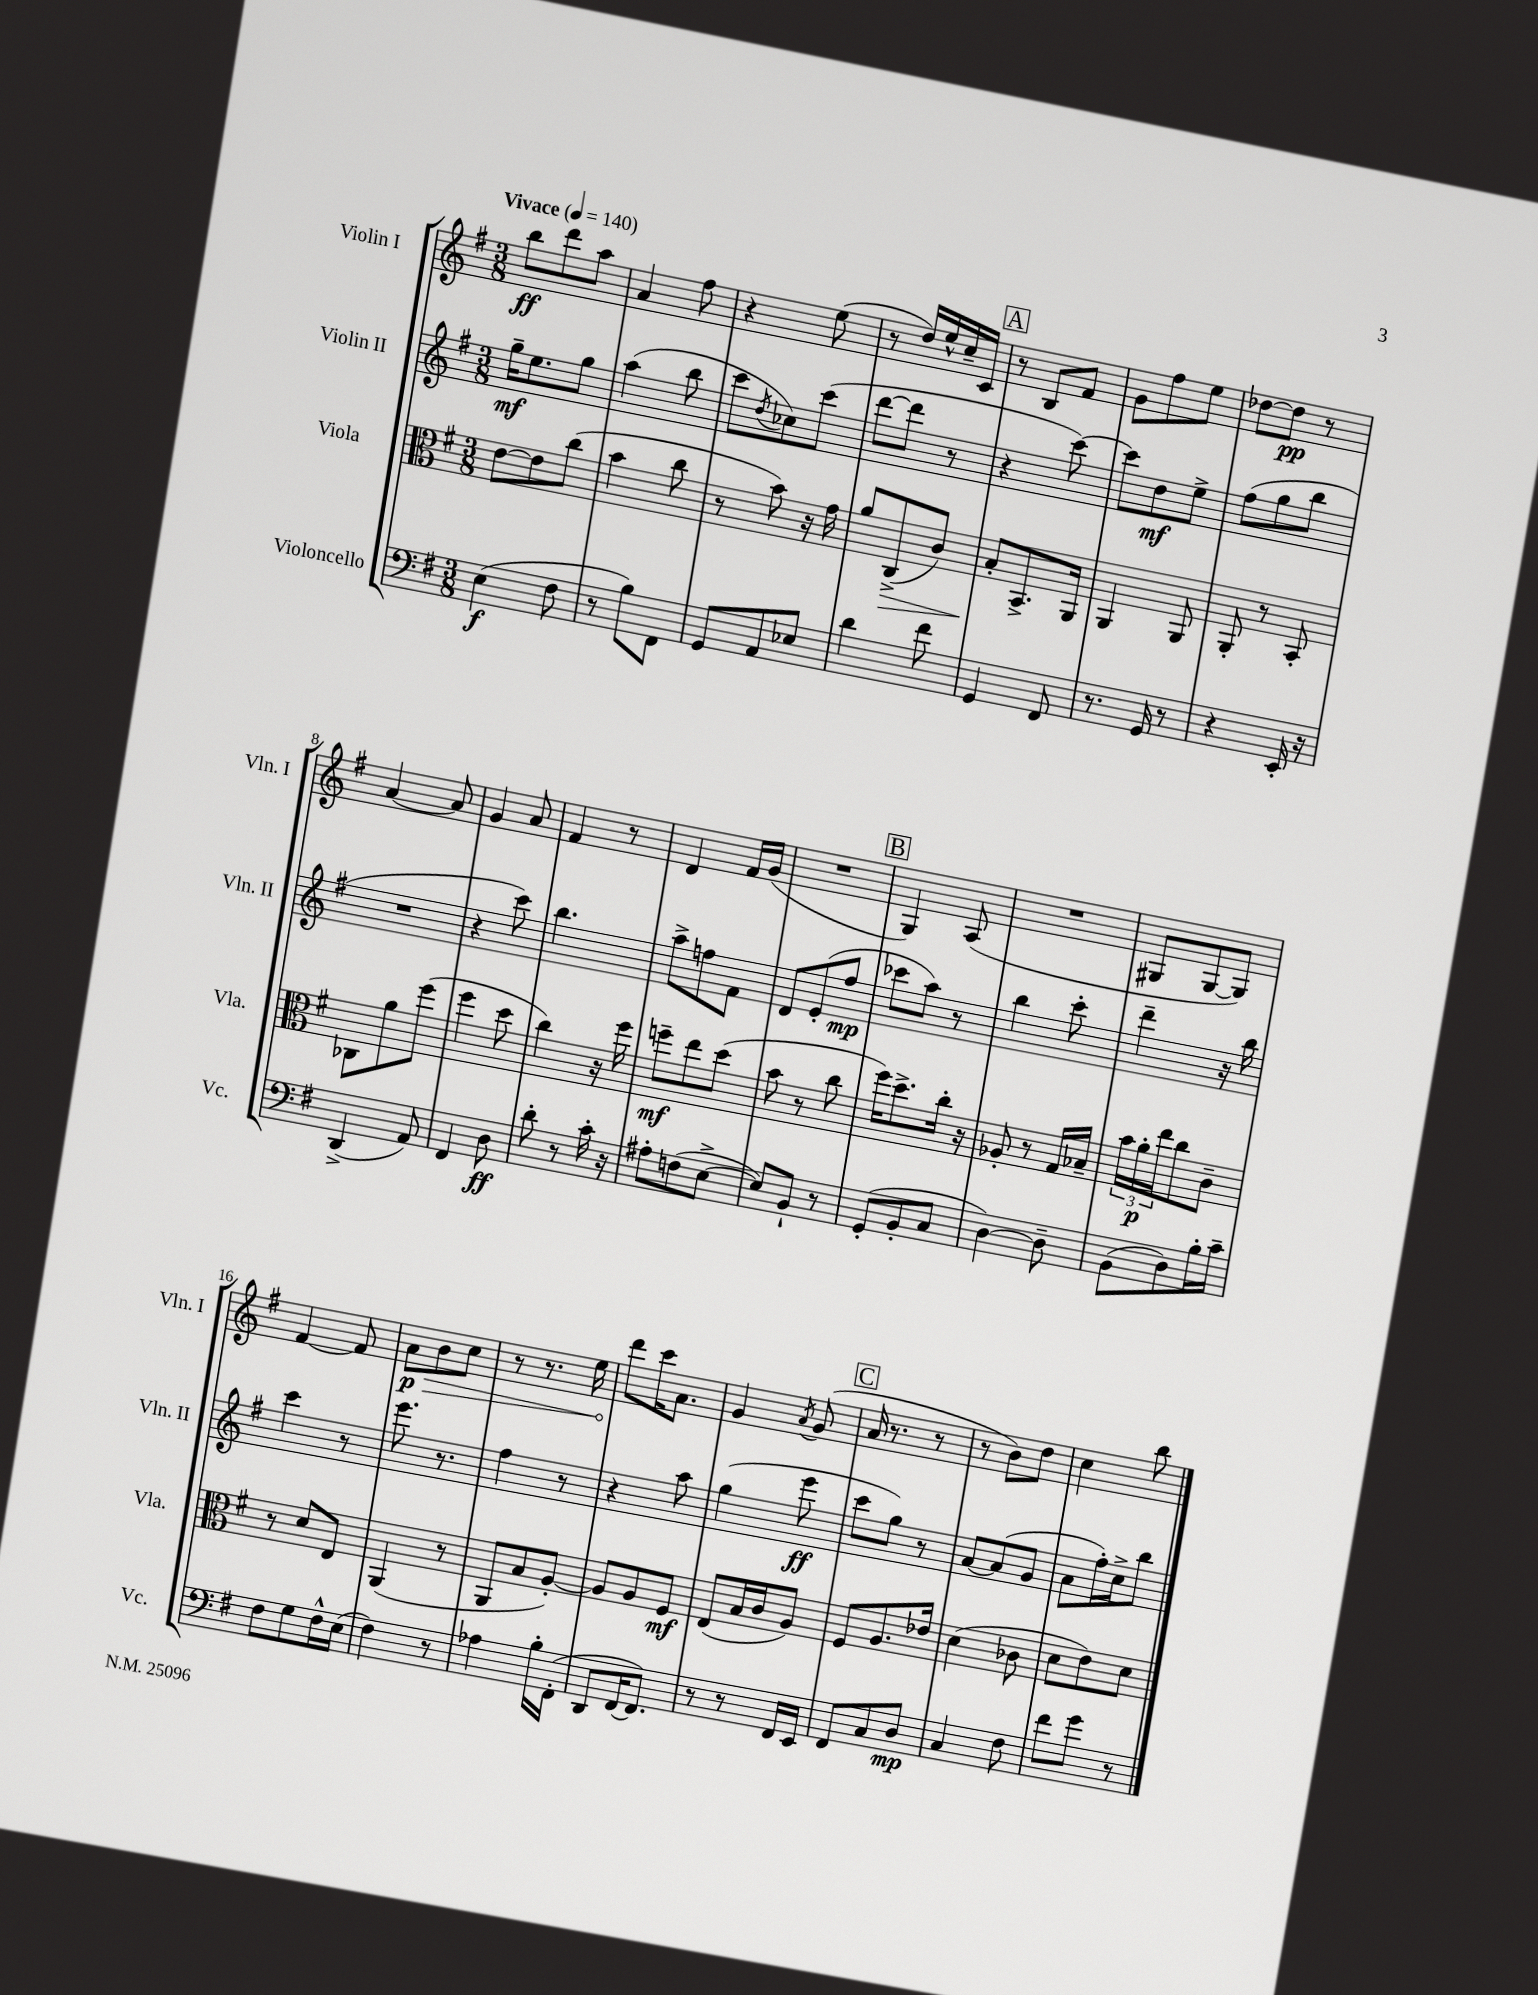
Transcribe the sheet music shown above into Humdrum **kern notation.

**kern	**kern	**kern	**kern
*staff4	*staff3	*staff2	*staff1
*clefF4	*clefC3	*clefG2	*clefG2
*k[f#]	*k[f#]	*k[f#]	*k[f#]
*M3/8	*M3/8	*M3/8	*M3/8
*MM140	*MM140	*MM140	*MM140
(4E	[8e	16gg~	8bb
.	.	8.ee	.
.	8e]	.	8ddd
8F#	(8cc	8gg	8aa
=	=	=	=
8r	4b	(4aa	4a
8B)	.	.	.
8FF#	8cc	8bb	8ff#
=	=	=	=
8GG	8r	8ccc	4r
.	.	8qdd	.
8AA	8b)	8cc-)	.
8E-	16r	(8ccc	(8ee
.	16g	.	.
=	=	=	=
4d	8a	[8ddd	8r
.	(8C^	8ddd]	16dd)
.	.	.	16ee^^
8f#	8c)	8r	16cc~
.	.	.	16c
=	=	=	=
4GG	8B'	4r	8r
.	8.BB^	.	8B
8FF#	.	[8ccc)	8f#
.	16AA	.	.
=	=	=	=
8.r	4AA	8ccc]	8g
.	.	8dd	8ff#
16GG	.	.	.
8r	8AA	8ee^	8ee
=	=	=	=
4r	8AA'	(8ff#	[8dd-
.	8r	8gg	8dd-]
16EE'	8BB'	8bb	8r
16r	.	.	.
=	=	=	=
(4DD^	8C-	4.r	[4a
.	8a	.	.
8AA)	(8ff#	.	8a]
=	=	=	=
4FF#	4ff#	4r	4g
8D	8dd	8ccc)	8a
=	=	=	=
8d'	4cc)	4.bb	4f#
8r	.	.	.
16c'	16r	.	8r
16r	16ff#	.	.
=	=	=	=
8A#'	8ff~	8aa^	4d
(8F	8ee	8ff	.
[8E^	(8dd	8f#	16f#
.	.	.	(16g
=	=	=	=
8E])	8b	8d	4.r
8BB`	8r	(8e'	.
8r	8cc	8ff#	.
=	=	=	=
(8GG'	16ff#)	8ccc-	4G)
.	8.dd^	.	.
8BB'	.	8aa)	.
8C	16cc'	8r	(8A
.	16r	.	.
=	=	=	=
[4D)	8A-'	4bb	4.r
.	8r	.	.
8D~]	16G	8ccc'	.
.	16B-~	.	.
=	=	=	=
(8BB	24b	4ddd~	8G#
.	24a'	.	.
.	24ee	.	.
8D)	8cc	.	[8G#
16B'	8c~	16r	8G#])
16c~	.	16bb	.
=	=	=	=
8F#	8r	4ccc	[4f#
8G	8d	.	.
16F#^^	8E	8r	8f#]
(16E	.	.	.
=	=	=	=
4F#)	(4AA	8.eee	8a
.	.	.	8b
.	.	8.r	.
8r	8r	.	8cc
=	=	=	=
4A-	8AA	4ff#	8r
.	8B	.	8.r
16B'	[8A')	8r	.
(16FF#'	.	.	16ee
=	=	=	=
8DD	8A]	4r	8ddd
[16FF#	8A	.	16ccc
8.FF#])	.	.	8.a
.	8F#	8aa	.
=	=	=	=
8r	(8E	(4gg	4g
8r	16B	.	.
.	16c	.	.
.	.	.	8qa
16FF#	8A)	8eee	(8g
16EE	.	.	.
=	=	=	=
8FF#	8F#	8ccc	16a
.	.	.	8.r
8C	8.A	8gg)	.
8D	.	8r	8r
.	16e-	.	.
=	=	=	=
4C	(4d	[8a	8r
.	.	(8a]	8b)
8F#	8c-	8g	8dd
=	=	=	=
8f#	8d	8a	4cc
8g	8e)	16ff#')	.
.	.	16cc^	.
8r	8d	8bb	8bb
==	==	==	==
*-	*-	*-	*-
